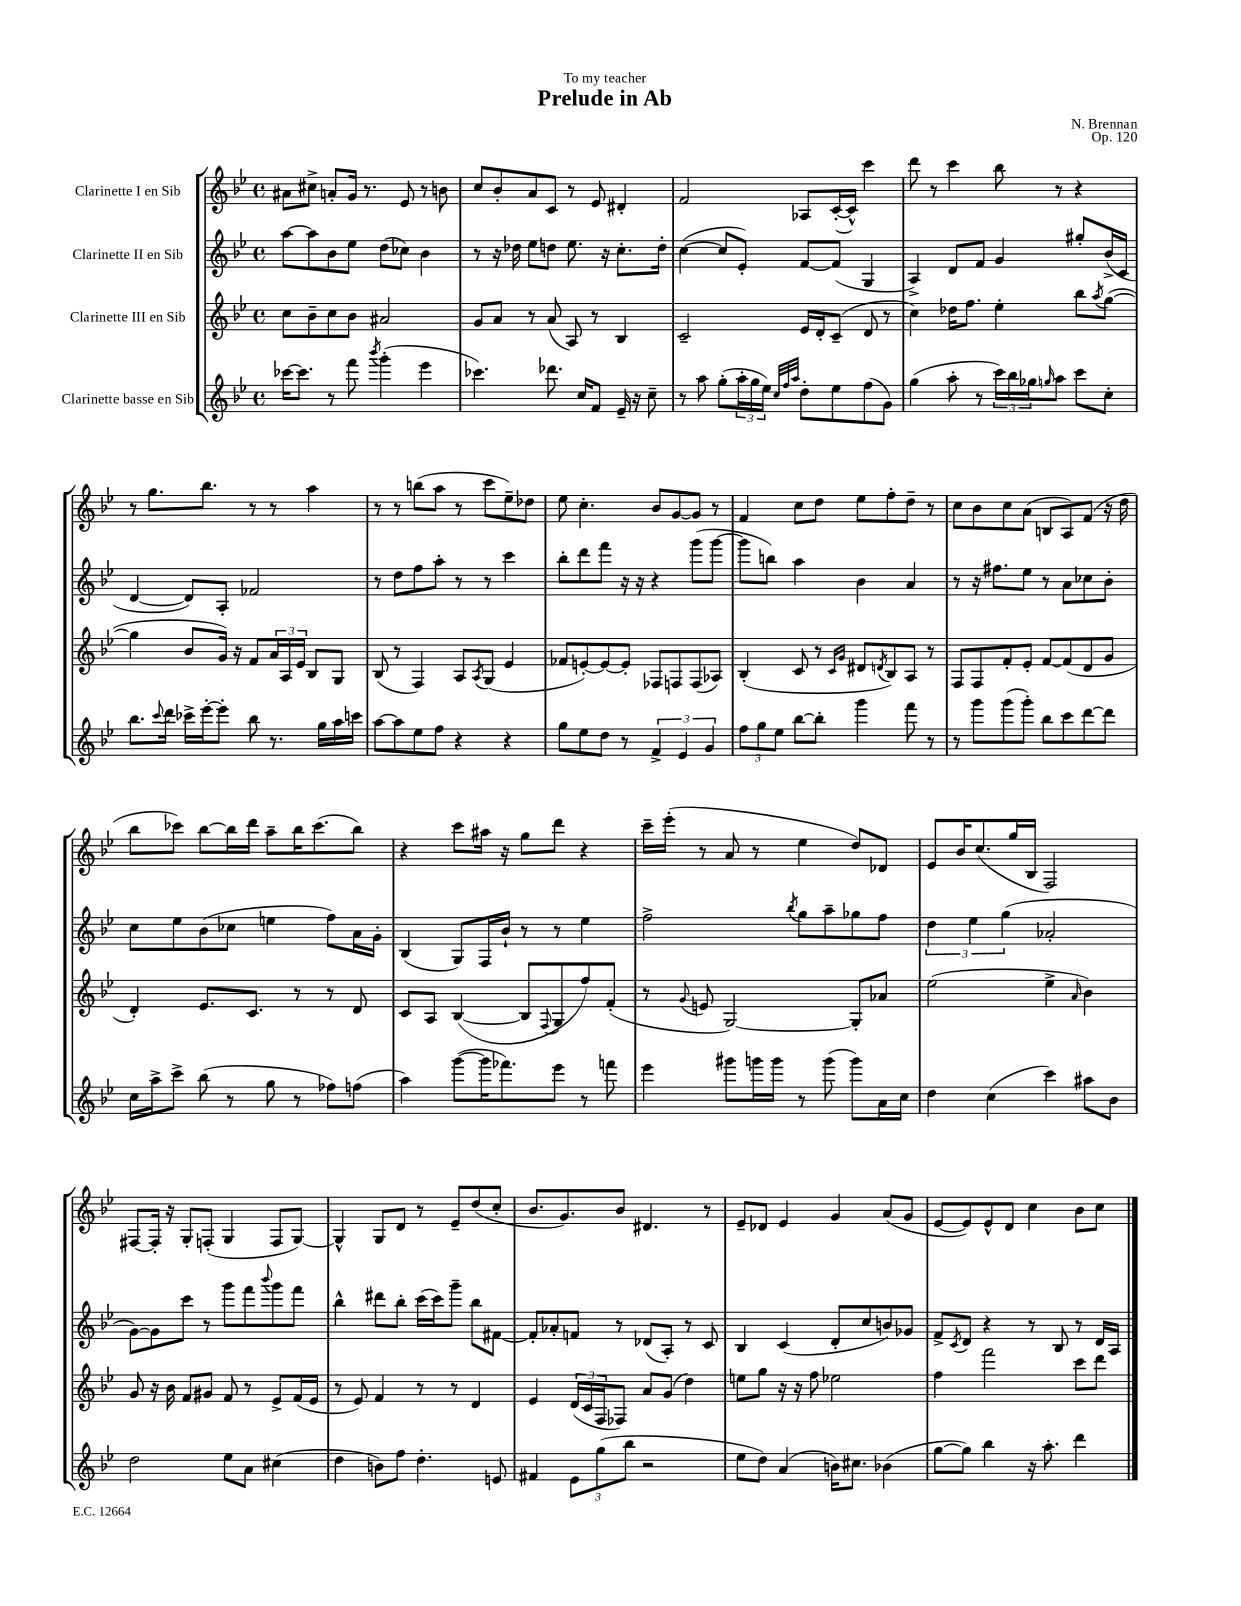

**kern	**kern	**kern	**kern
*staff4	*staff3	*staff2	*staff1
*clefG2	*clefG2	*clefG2	*clefG2
*k[b-e-]	*k[b-e-]	*k[b-e-]	*k[b-e-]
*M4/4	*M4/4	*M4/4	*M4/4
*met(c)	*met(c)	*met(c)	*met(c)
[16ccc-\LK	8cc\L	[8aa\L	8a#\L
8.ccc-\]J	.	.	.
.	8b-~\	8aa\]	8cc#^\J
8r	8cc\	8b-\	8a'/L
8fff\	8b-\J	8ee-\J	16g/Jk
.	.	.	8.r
8qbbb-/	.	.	.
(4ggg'\	2a#/	(8dd\L	.
.	.	8cc-\J)	8e-/
4eee-\	.	4b-\	8r
.	.	.	8b\
=	=	=	=
4.ccc-\)	8g/L	8r	8cc/L
.	8a/J	16r	8b-'/
.	.	16dd-\	.
.	8r	8ee-\L	8a/
8.ddd-\	(8a/	8dd\J	8c/J
.	8A/)	8.ee-\	8r
16cc/LK	.	.	.
8f/J	8r	.	8e-/
.	.	16r	.
16e-~/	4B-/	8.cc'\L	4d#'/
16r	.	.	.
8cc~\	.	.	.
.	.	16dd'\Jk	.
=	=	=	=
8r	2c~/	([4cc\	2f/
8aa\	.	.	.
(8gg'\L	.	8cc/]L	.
24aa'\L	.	8e-'/J)	.
24gg\	.	.	.
24ee-\JJ)	.	.	.
32qqcc/LLL	.	.	.
32qqff/	.	.	.
32qqaa/JJJ	.	.	.
8dd'\L	16e-/LL	[8f/L	8A-/L
.	16d'/J	.	.
8ee-\	(8c~/J	(8f/]J	([16c'/L
.	.	.	16c^^/]JJ)
(8ff\	8d/	4G/	4ccc\
8g\J)	8r	.	.
=	=	=	=
(4gg\	4cc\)	4A^/)	8ddd\
.	.	.	8r
8aa'\	16dd-\LK	8d/L	4ccc\
.	8.ff\J	.	.
8r	.	8f/J	.
24ccc\LL)	4ee-'\	4g/	8bb-\
24bb-\	.	.	.
24gg-\J	.	.	.
16qqgg/	.	.	.
8aa\J	.	.	8r
8ccc\L	8bb-\L	8gg#'/L	4r
.	8qaa/	.	.
8cc'\J	([8gg\J	(16b-^/L	.
.	.	16c/JJ	.
=	=	=	=
8.bb-\L	4gg\]	[4d/	8r
.	.	.	8.gg\L
8qqccc/	.	.	.
16ddd\Jk	.	.	.
16ccc-^\LL	8b-/L	8d/]L)	.
[16eee-'\J	.	.	8.bb-\J
8eee-'\]J	16g/Jk)	8A'/J	.
.	16r	.	.
8bb-\	8f/L	2f-/	8r
8.r	24a/L	.	8r
.	24A/	.	.
.	24e-/JJ	.	.
.	8B-/L	.	4aa\
16gg\LL	.	.	.
16aa\	8G/J	.	.
16ccc\JJ	.	.	.
=	=	=	=
[8aa\L	(8B-/	8r	8r
8aa\]	8r	8dd\L	8r
8ee-\	4F/)	8ff\	(8bb\L
8ff\J	.	8aa'\J	8aa\J
4r	8A/L	8r	8r
.	8qA/	.	.
.	(8G/J	8r	8ccc\L
4r	4e-/	4ccc\	8ee-~\)
.	.	.	8dd-\J
=	=	=	=
8gg\L	8f-/L	8bb-'\L	8ee-\
8ee-\	[8e'/)	8ddd\	4.cc'\
8dd\J	8e/_	8fff\J	.
8r	8e'/]J	16r	.
.	.	16r	.
6f^/	8F-/L	4r	8b-/L
.	8F/	.	[8g/
6e-/	.	.	.
.	(8F/	(8ggg\L	8g/]J
6g/	.	.	.
.	8A-/J)	[8ggg\J	8r
=	=	=	=
12ff\L	(4B-'/	8ggg\]L	4f/
12gg\	.	.	.
.	.	8bb\J)	.
12ee-\J	.	.	.
[8bb-\L	8c/	4aa\	8cc\L
8bb-'\]J	8r	.	8dd\J
.	16qqc/LL	.	.
.	16qqg/JJ	.	.
4ggg\	8d#/L	4b-\	8ee-\L
.	8qd/	.	.
.	8B-/)	.	8ff'\
8fff\	8A/J	4a/	8dd~\J
8r	8r	.	8r
=	=	=	=
8r	8F/L	8r	8cc\L
8ggg\L	8F/	16r	8b-\
.	.	8.ff#\L	.
(8ggg\	8f'/	.	8cc\
8ggg'\J)	8e-'/J	8ee-\J	(8a\J
8bb-\L	[8f/L	8r	8B/L
8ccc\	(8f/]	8a\L	8A/)
[8ddd\	8d/	8cc-\	(8f/J
8ddd\]J	8g/J	8b-'\J	16r
.	.	.	16dd\
=	=	=	=
16cc\LL	4d'/)	8cc\L	8bb-\L
16aa^\J	.	.	.
8ccc^\J	.	8ee-\	8ccc-\J)
(8bb-\	8.e-/L	(8b-\	[8bb-\L
8r	.	8cc-\J	16bb-\]L
.	8.c/J	.	16ddd\JJ
8gg\	.	4ee\	8aa~\L
8r	8r	.	16bb-\K
.	.	.	(8.ccc-\
8ff-\L)	8r	8ff\L)	.
(8ff\J	8d/	16a\L	8bb-\J)
.	.	16g'\JJ	.
=	=	=	=
4aa\)	8c/L	(4B-/	4r
.	8A/J	.	.
([8ggg\L	([4B-/	8G/L)	8ccc\L
16ggg\]K	.	16F/L	16aa#\Jk
8.fff-\)	.	16b-`/JJ	16r
.	8B-/]L	8r	8gg\L
.	8qqF/	.	.
8eee-\J	8G/	8r	8ddd\J
8r	8ff/)	4ee-\	4r
8fff\	(8f'/J	.	.
=	=	=	=
4eee-\	8r	2ff^\	16ccc~\LL
.	.	.	(16eee-'\JJ
.	8qqg/	.	.
.	8e/	.	8r
8ggg#\L	[2G/)	.	8a/
16ggg\L	.	.	8r
16ggg\JJ	.	.	.
.	.	8qbb-/	.
8r	.	8gg\L	4ee-\
(8ggg\	.	8aa~\	.
8ggg\L)	8G'/]L	8gg-\	8dd/L)
16a\L	8a-/J	8ff\J	8d-/J
16cc\JJ	.	.	.
=	=	=	=
4dd\	(2ee-\	6dd\	8e-/L
.	.	.	16b-/K
.	.	6ee-\	.
.	.	.	(8.cc/
(4cc\	.	.	.
.	.	(6gg\	.
.	.	.	16gg/L
.	.	.	16B-/JJ
4ccc\)	4ee-^\	2a-'/	2F/)
.	16qqa/	.	.
8aa#\L	4b-\)	.	.
8b-\J	.	.	.
=	=	=	=
2dd\	8g/	[8g\L)	[8F#/L
.	16r	8g\]	16F#'/]Jk
.	16b-\	.	16r
.	8f/L	8ccc\J	8G'/L
.	8g#/J	8r	(8F'/J
8ee-\L	8f/	8ggg\L	4G/
8a\J	8r	8fff\	.
.	.	8qqbbb-/	.
(4cc#\	8e-^/L	8ggg\	8F/L
.	(16f/L	8fff\J	[8G/J)
.	16e-/JJ	.	.
=	=	=	=
4dd\	8r	4bb-^^\	4G^^/]
.	8e-/)	.	.
8b\L)	4f/	8ddd#\L	8G/L
8ff\J	.	8bb-'\J	8d/J
4.dd'\	8r	(16ccc\LL	8r
.	.	16ccc\J)	.
.	8r	8ggg~\J	8e-~/L
.	4d/	8bb-\L	(8dd/
8e/	.	[8f#\J	8cc'/J
=	=	=	=
4f#/	4e-/	8f#'/]L	8.b-/L
.	.	8a-'/	.
.	.	.	8.g/)
12e-\L	(24d/LL	8f/J	.
.	24c/	.	.
(12gg\	24F/J	.	.
.	8F-/J)	8r	8b-/J
12bb-\J	.	.	.
2r	8a/L	(8d-/L	4.d#/
.	(8g/J	8A'/J)	.
.	4dd\)	8r	.
.	.	8c/	8r
=	=	=	=
8ee-\L	8ee\L	4B-/	8e-~/L
8dd\J)	8gg\J	.	8d-/J
(4a/	16r	(4c/	4e-/
.	16r	.	.
.	8ff\	.	.
16b\LK)	2ee-\	8d'/L	4g/
8.cc#\J	.	.	.
.	.	8cc/	.
(4b-\	.	8b/)	(8a/L
.	.	8g-/J	8g/J
=	=	=	=
[8gg\L	4ff\	8f^/L	[8e-/L
.	.	8qc/	.
8gg\]J)	.	8d/J	8e-/])
4bb-\	2fff\	4r	8e-^^/
.	.	.	8d/J
16r	.	8r	4cc\
8.aa'\	.	.	.
.	.	8B-/	.
4ddd\	8ccc\L	8r	8b-\L
.	8ddd\J	16d/LL	8cc\J
.	.	16A/JJ	.
==	==	==	==
*-	*-	*-	*-
